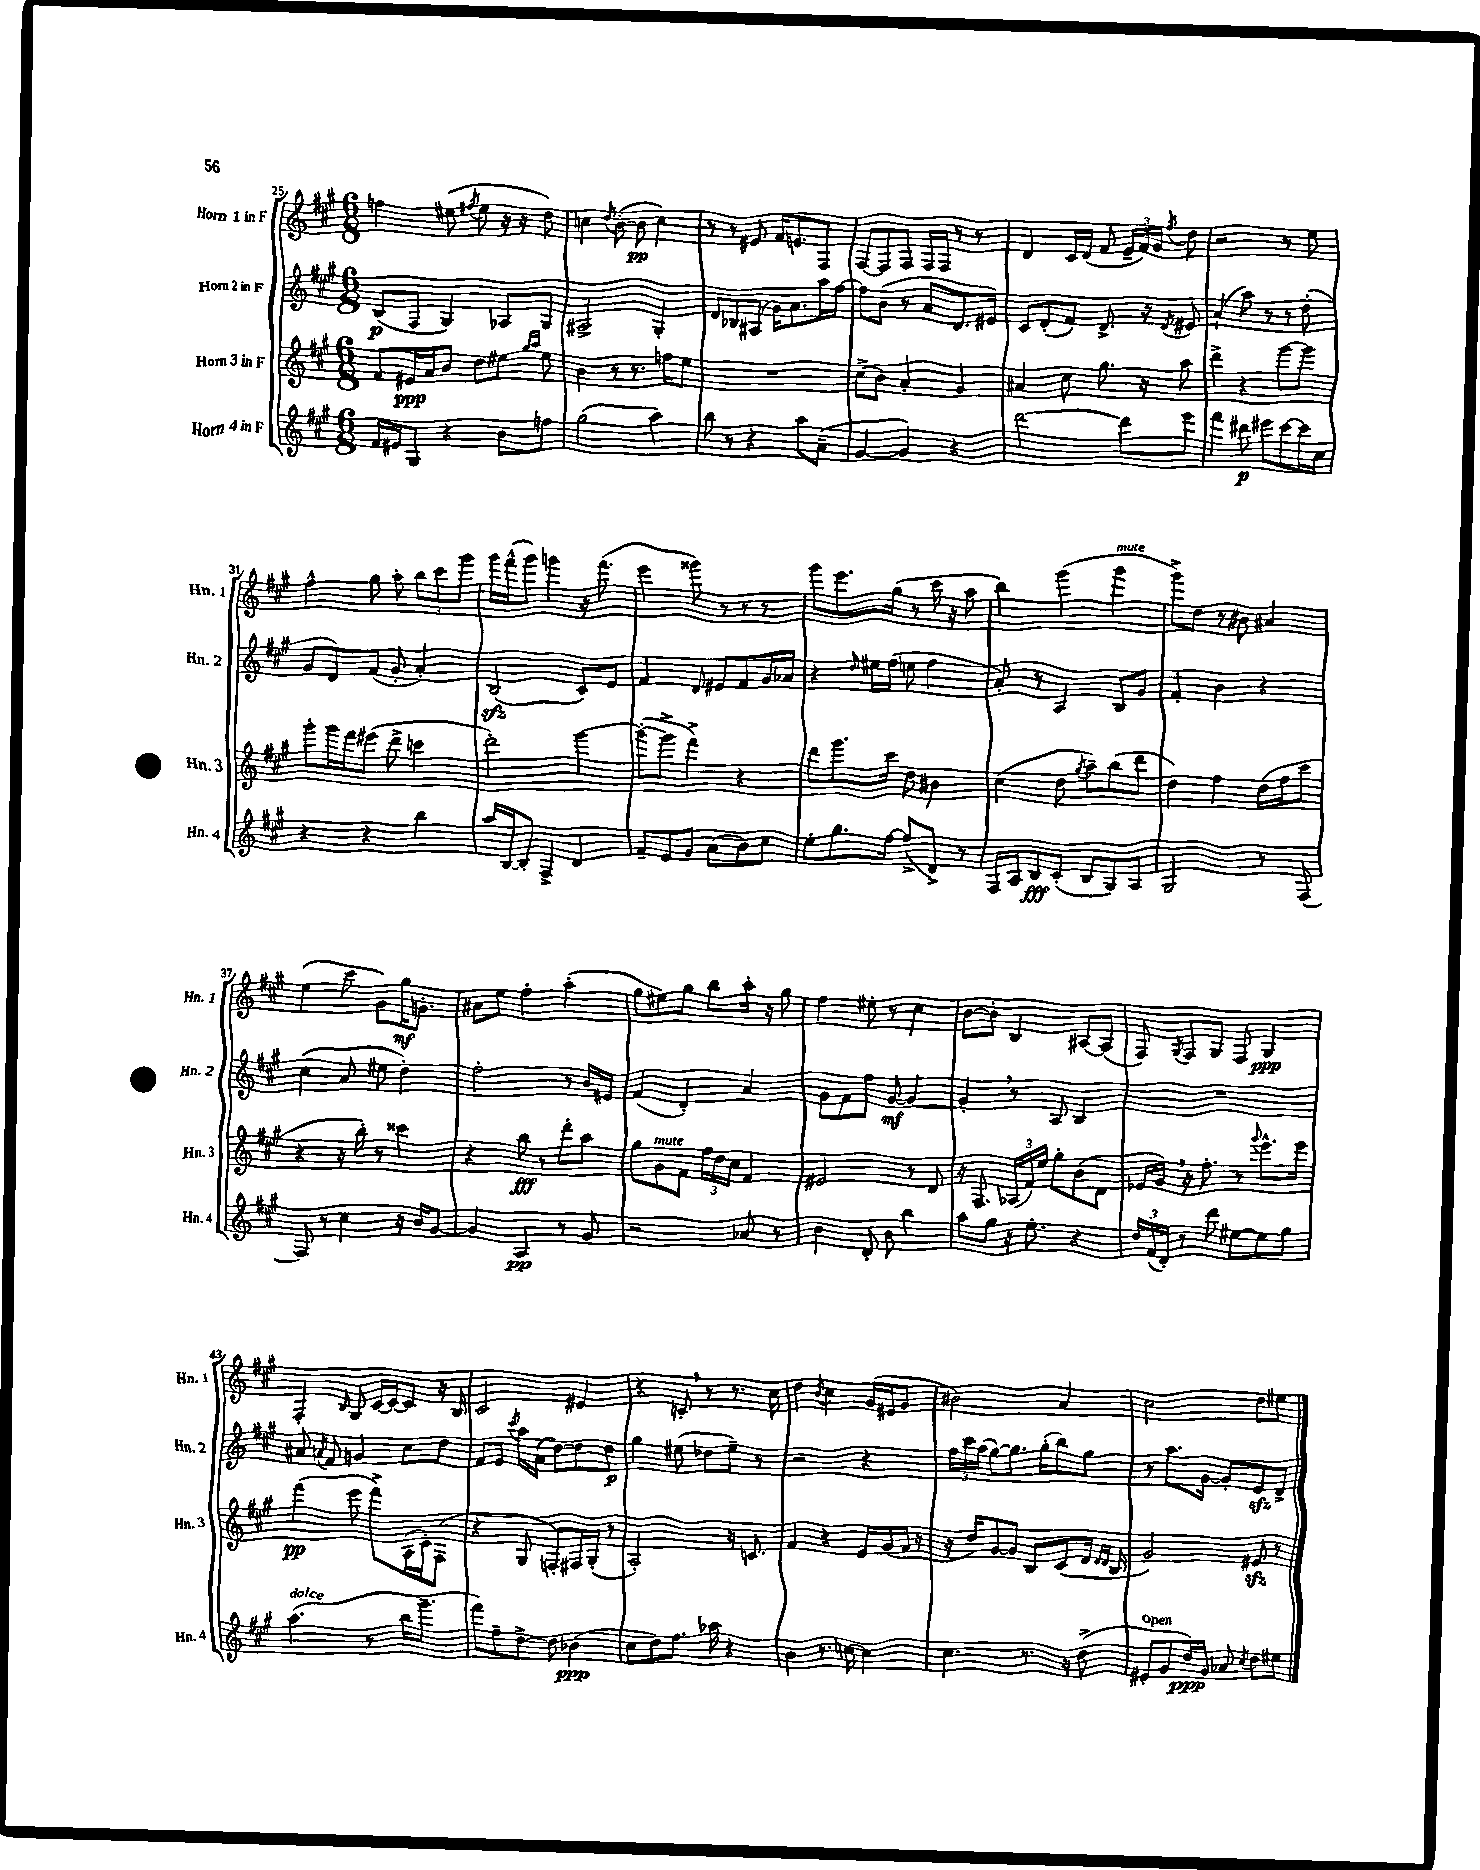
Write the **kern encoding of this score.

**kern	**kern	**kern	**kern
*staff4	*staff3	*staff2	*staff1
*clefG2	*clefG2	*clefG2	*clefG2
*k[f#c#g#]	*k[f#c#g#]	*k[f#c#g#]	*k[f#c#g#]
*M6/8	*M6/8	*M6/8	*M6/8
16f#/LL	8f#/L	(8B/L	4ff\
16e#/J	.	.	.
8G#/J	16e#/L	8F#/J	.
.	16a/J	.	.
4r	8b/J	4G#/)	(8ee#\
.	.	.	8qff#/
.	8dd\L	.	8ee#\
8b\L	8ee#\J	8A-/L	16r
.	.	.	16r
.	16qqgg#/LL	.	.
.	16qqaa/JJ	.	.
8ff\J	8ee#\	8G#/J	8dd\)
=	=	=	=
(2gg#\	4b\	2A#^/	4cc\
.	.	.	8qdd/
.	8r	.	([8b'\
.	8.r	.	8b\]
4aa\)	.	4G#'/	4cc\)
.	16ff\LK	.	.
.	8ee\J	.	.
=	=	=	=
8bb\	2.r	8d/L	8r
8r	.	8B-/	8r
4r	.	(8A#/J	8e#/
.	.	16g#\LK)	16f#/LK
.	.	8.a\	8.e/
8aa\L	.	.	.
(8a~\J	.	16aa\L	8F#/J
.	.	[16ff#\JJ	.
=	=	=	=
[4g#/	(8cc#^\L	8ff#\]L	[8F#/L
.	8b\J)	(8b\J	8F#/]
4g#/])	4a'/	8r	8F#/J
.	.	8a/L	16F#/LL
.	.	.	16F#/JJ
4r	4g#/	8.d/	8r
.	.	.	8r
.	.	16e#/Jk)	.
=	=	=	=
[2ddd\	4a#/	8c#/L	4d/
.	.	(8d'/	.
.	8cc#\	8f#/J)	16c#/LL
.	.	.	(16d/JJ
.	8.gg#\	8.d^/	8f#/
8ddd\]L	.	.	24e~/LL
.	.	.	24f#/)
.	16r	16r	.
.	.	.	24g#/JJ
.	.	8qd/	8qff#/
8eee\J	8aa\	8e#/	8dd\
=	=	=	=
4fff#\	4ddd^\	(4a`/	2r
8ddd#\	4r	8aa\)	.
8eee#\L	.	8r	.
[8ccc#\	[8ggg#\L	8r	8r
16ccc#\]L	8ggg#\]J	(8dd'\	8ee\
16cc#\JJ	.	.	.
=	=	=	=
4r	8ggg#'\L	8g#/L	4ff#^^\
.	16ggg#\L	8d/)	.
.	16fff#\J	.	.
4r	(8eee#\J	(8f#/J	8gg#\
.	8ddd^\	8g#'/	8aa'\
4bb\	4ccc\	4a'/)	12bb\L
.	.	.	12ccc#\
.	.	.	12ggg#\J
=	=	=	=
16aa/LL	2ddd'\)	(2B/	16ggg#\LL
[16B/J	.	.	(16fff#^^\J
8B'/]J	.	.	8ggg#\J)
4F#^/	.	.	4ggg\
4d/	[4ggg#\	8c#/L)	16r
.	.	.	(8.fff#\
.	.	8e/J	.
=	=	=	=
8f#~/L	(8ggg#'\_L	4f#/	4eee\
8e/	8ggg#^\]J	.	.
8g#/J	4fff#^\)	8d/	8ggg##\)
(8a\L	.	8e#/L	8r
8b\)	4r	8f#/	8r
8cc#\J	.	16g#/L	8r
.	.	16a-/JJ	.
=	=	=	=
8ee'\L	8ddd\L	4r	8ggg#\L
8.gg#\	8.ggg#\	.	8.eee\
.	.	16qqdd/	.
.	.	16ee#\LL	.
[16ff#\Jk	16ccc#\Jk	(16ff#\JJ	(16gg#\Jk
(8ff#^/]L	8dd\	8ee\	8r
8d^/J)	4b#\	4ff#\	16ccc#\
.	.	.	16r
8r	.	.	8aa\
=	=	=	=
16F#/LL	(4cc#\	8a'/)	4bb\)
16A/J	.	.	.
8B/	.	8r	.
(8c#'/J	8dd\	4A/	(4ggg#\
.	8qgg#/	.	.
8B/L	8aa~\L)	.	.
8G#/)	(8bb\	8B/L	4ggg#\
8A/J	8ddd\J	8g#/J	.
=	=	=	=
2G#/	4dd\)	4f#'/	8ggg#^\L)
.	.	.	8dd\J
.	4ff#\	4b\	8r
.	.	.	8b#\
8r	(16dd\LL	4r	4a#/
.	16ff#\J	.	.
(8F#/	8ccc#\J	.	.
=	=	=	=
8F#/)	4r	(4cc#\	(4ee\
8r	.	.	.
4cc#\	16r	8a/	8ccc#\
.	16bb'\)	.	.
.	8r	8ee#\	8g#\L)
16r	4ccc##\	4dd'\)	16gg#\K
16b/LK	.	.	8.g'\J
[8g#/J	.	.	.
=	=	=	=
4g#/]	4r	2ff#'\	8a#\L
.	.	.	8ee\J
4A/	8bb\	.	4ff#'\
.	8r	.	.
8r	8ddd'\L	8r	(4aa'\
8g#/	8aa\J	16b/LL	.
.	.	16e#/JJ	.
=	=	=	=
2r	8gg#\L	(4f#/	8gg#\L
.	8g#\	.	8ee#\)
.	8f#\J	4d'/)	8gg#\J
.	24ff#\LL	.	8bb\L
.	24dd\	.	.
.	24cc#\JJ	.	.
8a-/	4f#/	4a/	16aa'\Jk
.	.	.	16r
8r	.	.	8gg#\
=	=	=	=
4b\	2e#/	8g#\L	4ff#\
.	.	8f#\	.
8d'/	.	8ff#\J	8ee#'\
8b\	.	[8g#/	8r
4bb\	8r	4g#/_	4cc#\
.	8d/	.	.
=	=	=	=
8aa\L	16r	4g#'/]	[8b\L
.	8.F#/	.	.
8gg#\J	.	.	8b'\]J
16r	(24A-/LL	8r	4B/
.	24f#/)	.	.
8.ee'\	.	.	.
.	24ee/JJ	.	.
.	8gg#'\L	8A/	.
4r	(8b\	4B/	[8A#/L
.	8d\J	.	(8A#/]J
=	=	=	=
24dd/LL	16e-/LL	2.r	8F#/)
(24f#/	.	.	.
.	16g#/JJ)	.	.
24d'/JJ)	.	.	.
.	.	.	8qG#/
8r	16r	.	8F#/L
.	8.ff#'\	.	.
8ddd\	.	.	8G#/J
[8ee#\L	8r	.	8F#/
.	8qqggg#/	.	.
8ee#\]	8.eee^^\L	.	4G#/
8gg#\J	.	.	.
.	16eee\Jk	.	.
=	=	=	=
(4.aa\	(4fff#\	8a#/	4F#'/
.	.	8qa/	.
.	.	8f#/	.
.	.	.	16qqB/
.	8eee\	4g/	8G#/
8r	8fff#^\L)	.	[16c#/LL
.	.	.	16c#/_J
16bb\LK	(16A\L	8cc#\L	8c#/]J
8.ggg#~\J	16c#'\J)	.	.
.	(8F#\J	8dd\J	16r
.	.	.	16B/
=	=	=	=
8fff#\L)	4r	8f#/L	2c#/
8ff#~\	.	8e/J	.
.	.	8qccc#/	.
[8dd^\J	8G#/	16aa\LL	.
.	.	(16a\JJ	.
8dd\]	8F'/L)	[8dd\L)	.
(4b-\	16F#/L	8dd\]	4e#/
.	(16G#'/JJ	.	.
.	8r	8dd\J	.
=	=	=	=
8cc#\L	2A'/)	4gg#\	4r
8dd\)	.	.	.
8.ff#\J	.	(8ee#\	8c'/
.	.	8dd-\L	8r
16aa-\	.	.	.
4r	16r	8ee#~\J)	8.r
.	8.c/	.	.
.	.	8r	.
.	.	.	16cc#\
=	=	=	=
4b\	4f#/	2r	4dd\
.	.	.	8qb/
8.r	4r	.	4cc#\
[16cc\	.	.	.
4cc\]	16e/LL	4r	(16g#/LL
.	(16g#/	.	16e#/J
.	16f#/JJ	.	8g#/J
.	16r	.	.
=	=	=	=
4.cc#\	16r	24ff#\LL	2b#\)
.	.	24ccc#\	.
.	16dd/LK)	.	.
.	.	(24aa\JJ	.
.	[8g#/	[8gg#\L)	.
.	8g#/]J	8.gg#\]J	.
8.r	8B/L	.	.
.	.	(16gg#'\LK	.
.	(8c#/	8bb\)	4a/
16r	.	.	.
(8dd^\	16d/Jk	8gg#\J	.
.	16qqd/LL	.	.
.	16qqd/JJ	.	.
.	16B/	.	.
=	=	=	=
8e#'/L	2g#/)	8r	2cc#\
8g#/	.	8.aa\L	.
16dd/L)	.	.	.
16g#/JJ	.	[16g#\Jk	.
8a-/	.	8g#'/]L	.
8qcc#/	.	.	.
8dd\L	8e#/	8e/	8dd\L
8ee#\J	8r	8d^/J	8ee#\J
==	==	==	==
*-	*-	*-	*-
